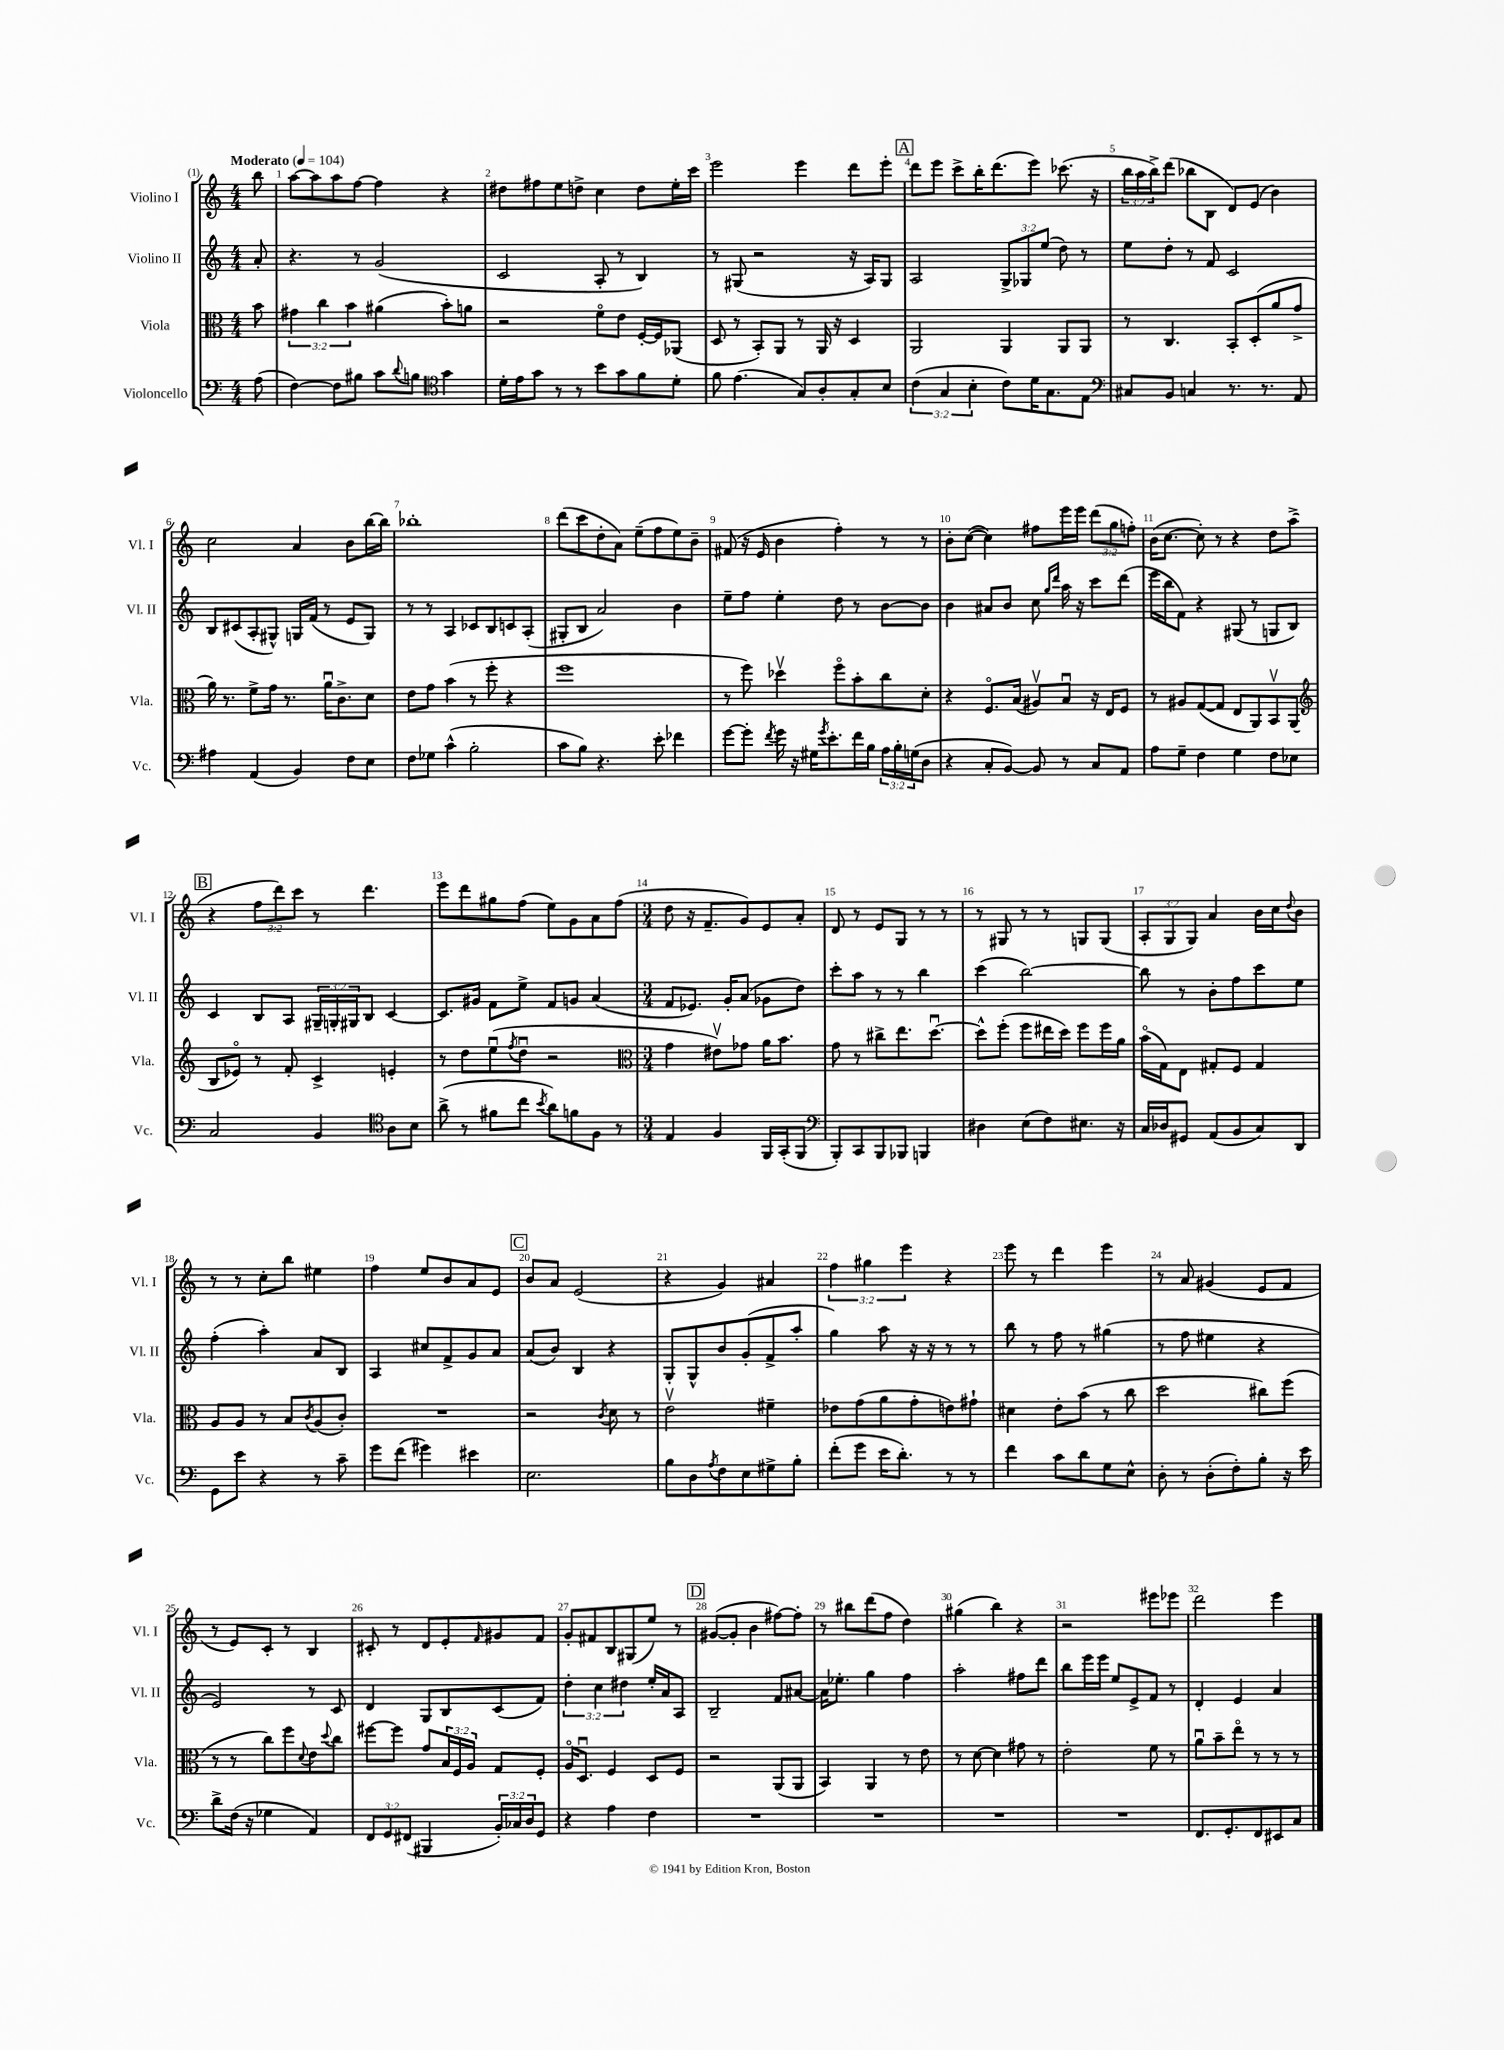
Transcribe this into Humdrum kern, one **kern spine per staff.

**kern	**kern	**kern	**kern
*staff4	*staff3	*staff2	*staff1
*clefF4	*clefC3	*clefG2	*clefG2
*k[]	*k[]	*k[]	*k[]
*M4/4	*M4/4	*M4/4	*M4/4
*MM104	*MM104	*MM104	*MM104
(8A	8b	8a'	8bb
=	=	=	=
[4F)	6g#	4.r	[8aa
.	.	.	8aa]
.	6cc	.	.
8F]	.	.	8aa
.	6b	.	.
8B#	.	8r	[8ff
8c	(4a#	(2g	4ff]
8qqd	.	.	.
8B	.	.	.
*clefC4	*	*	*
4g	8b')	.	4r
.	8a	.	.
=	=	=	=
16d'	2r	2c	8dd#
16e	.	.	.
8g	.	.	8ff#
8r	.	.	8ee
8r	.	.	8dd^
8b	8fo	8A'	4cc
8g	8e	8r	.
8f	[16F'	4B)	8dd
.	16F]	.	.
8d'	(8AA-	.	16ee'
.	.	.	16ccc
=	=	=	=
8f	8D	8r	2eee
(4.e	8r	(8G#	.
.	8BB')	2r	.
.	8AA	.	.
8G)	8r	.	4eee
8A'	16AA	.	.
.	16r	.	.
8G'	4D	16r	8ddd
.	.	16A)	.
8B	.	8G#	8eee'
=	=	=	=
(6c	2AA	2A	8ddd
.	.	.	8eee
6G	.	.	.
.	.	.	8ccc^
6B'	.	.	.
.	.	.	16bb'
.	.	.	(8.ddd
8c)	4AA	12G^	.
.	.	12G-	.
16d	.	.	8eee)
.	.	(12ee	.
8.G	.	.	.
.	8AA	8dd)	(8.ccc-
8E	8AA	8r	.
.	.	.	16r
=	=	=	=
*clefF4	*	*	*
8C#	8r	8ee	24bb
.	.	.	24aa
.	.	.	24bb^)
8BB	4.C	8dd'	(8ddd
4C	.	8r	8bb-
.	.	8f	8B
8.r	8BB'	2c	8d)
.	(8D'	.	(8e
8.r	.	.	.
.	8a	.	4b)
8AA	8g^	.	.
=	=	=	=
4A#	16a)	8B	2cc
.	8.r	.	.
.	.	(8c#	.
(4AA	8f^	8A'	.
.	16g	8G#^^)	.
.	8.r	.	.
4BB)	.	16G	4a
.	.	(16f	.
.	16au	8r	.
.	8.c^	.	.
8F	.	8e	8b
8E	8d	8G)	[16bb
.	.	.	16bb]
=	=	=	=
8F	8e	8r	1bb-'
8G-	8g	8r	.
(4c^^	(4b	4A	.
2B'	8r	8c-	.
.	8ff'	8B	.
.	4r	8c	.
.	.	(8A'	.
=	=	=	=
8c	1ff	8G#'	(8ddd
8B)	.	8B	8ccc
4.r	.	2a)	8dd'
.	.	.	8a)
.	.	.	(8ee~
8e'	.	.	8ff
4f-	.	4b	8ee)
.	.	.	8b~
=	=	=	=
[8g	8r	8ee~	(8f#
8g']	8ff)	8ff	16r
.	.	.	16e
8qf	.	.	.
16g	4dd-v	4ee'	4b
16r	.	.	.
16G#	.	.	.
8qg	.	.	.
8.e'	.	.	.
.	8ffo	8dd	4ff')
16f	8b'	8r	.
16B	.	.	.
24A	8cc	[8b	8r
24B'	.	.	.
(24G	.	.	.
8D	8d'	8b]	8r
=	=	=	=
4r	4r	4b	8b'
.	.	.	([8cc
8C'	8.Fo	8a#	4cc])
[8BB)	.	8b	.
.	(16B	.	.
8BB]	8A#v)	8cc	8ff#
.	.	16qqgg	.
.	.	16qqddd	.
8r	8Bu	16aa	16eee
.	.	16r	16eee
8C	16r	8ccc	(12ddd
.	16E	.	.
.	.	.	12gg
8AA	8F	(8ddd	.
.	.	.	12ff')
=	=	=	=
8A	8r	16eee	(16b
.	.	16bb	[8.cc
8G~	8A#	8f)	.
4F	([8G	4r	8cc'])
.	8G]	.	8r
4G	8E	(8G#	4r
.	8AA)	8r	.
8F	8BBv	8G	8dd
8E-	(8AA	8B)	(8aa^
=	=	=	=
*	*clefG2	*	*
2C	8B	4c	4r
.	8e-o)	.	.
.	8r	8B	12ff
.	.	.	12ddd)
.	8f'	8A	.
.	.	.	12ccc
4BB	4c^	24G#~	8r
.	.	24G'	.
.	.	24G#	.
.	.	8B	4.ddd
*clefC4	*	*	*
8A	4e'	[4c	.
8B	.	.	.
=	=	=	=
(8a^	8r	8.c]	8eee
8r	8dd	.	8ddd
.	.	16g#	.
8f#	(8eeu	8f	8gg#
.	8qff	.	.
8cc	8ddu	8ee^	(8ff
8qb	.	.	.
8a)	2r	8f	8ee)
8f	.	8g	8g
8F	.	(4a	8a
8r	.	.	(8ff
=	=	=	=
*	*clefC3	*	*
*M3/4	*M3/4	*M3/4	*M3/4
4E	4g	8f	8dd
.	.	8.e-)	16r
.	.	.	8.f~
4F	8e#v)	.	.
.	.	16g'	.
.	8g-	(8a	8g)
16FF	16a	8g-	8e
(16GG'	8.b	.	.
8FF	.	8dd)	8a'
=	=	=	=
*clefF4	*	*	*
8BBB')	8g	8ccc'	8d
8CC	8r	8aa	8r
8BBB	8cc#^	8r	8e
8BBB-	8.ee	8r	8G
4BBB	.	4bb	8r
.	[8.ddu	.	.
.	.	.	8r
=	=	=	=
4D#	8dd^^]	(4ccc	8r
.	(8ff'	.	8G#
(8E	8ff	[2bb)	8r
8F)	16ee#	.	8r
.	16dd)	.	.
8.E#	8ff	.	8G
.	16ff	.	(8G
16r	16a	.	.
=	=	=	=
16C	(16bo	8bb]	12A'
16D-	16G)	.	.
.	.	.	12G
8GG#	8E	8r	.
.	.	.	12G)
(8AA	8G#'	8b'	4a
8BB	8F	8ff	.
8C)	4G#	8ccc	16b
.	.	.	16cc
.	.	.	8qqdd
8DD	.	8ee	8b
=	=	=	=
8GG	8A	(4ff'	8r
8e	8A	.	8r
4r	8r	4aa')	8cc'
.	8B	.	8bb
.	8qc	.	.
8r	(8A	8a	4ee#
8c~	8c')	8B	.
=	=	=	=
8g	2.r	4A	4ff
(8f	.	.	.
4g#)	.	8cc#	8ee
.	.	8f^	8b
4e#	.	8g	8a
.	.	8a	8e
=	=	=	=
2.E	2r	(8a	8b
.	.	8b)	8a
.	.	4B	(2e
.	8qc	.	.
.	8d	4r	.
.	8r	.	.
=	=	=	=
8B	2ev	8G'	4r
8D	.	8G^^	.
8qA	.	.	.
8F	.	8b	4g)
8E	.	(8g'	.
8G#^	4f#~	8f^	4a#
8B'	.	8aa'	.
=	=	=	=
(8f'	8e-	4gg)	6ff
8g	(8g	.	.
.	.	.	6gg#
16e	8a	8aa	.
8.d')	.	.	.
.	.	.	6eee
.	8g'	16r	.
.	.	16r	.
8r	8e)	8r	4r
8r	8g#`	8r	.
=	=	=	=
4f	4d#	8bb	8eee
.	.	8r	8r
8c	8e'	8ff	4ddd
8d	(8b	8r	.
8G	8r	(4gg#	4eee
8E^^	8cc	.	.
=	=	=	=
8D'	2dd	8r	8r
8r	.	8ff	8a
(8D'	.	4ee#	(4g#
8F')	.	.	.
8B'	8cc#)	4r	8e
16r	(8ff	.	8f
16e	.	.	.
=	=	=	=
8d^	8r	2e)	8r
(16F	8r	.	8e)
16r	.	.	.
4G-	8cc)	.	8c'
.	8ff	.	8r
.	8qqd	.	.
4AA)	8e	8r	4B
.	8qqdd	.	.
.	8cc	8c	.
=	=	=	=
12FF	[8ff#	4d	8c#'
12GG	.	.	.
.	8ff#]	.	8r
(12FF#	.	.	.
4BBB#	8g	8G	8d
.	24B	8B	8e'
.	24F	.	.
.	24A	.	.
.	.	.	16qqf
24BB')	8G	(8c	8g#
24C-	.	.	.
24D	.	.	.
8GG	8F'	8f)	8f
=	=	=	=
4r	16Ao	6dd'	8g'
.	8.Du	.	.
.	.	.	8f#
.	.	6cc	.
4A	4F	.	8B
.	.	6dd#	.
.	.	.	(8G#
4F	8D	16ee'	8ee)
.	.	16a	.
.	8F	8A	8r
=	=	=	=
2.r	2r	2B~	([8g#
.	.	.	8g#']
.	.	.	4b
.	(8AA	8f	[8ff#)
.	8AA	[8a#	8ff#']
=	=	=	=
2.r	4BB)	16a#]	8r
.	.	8.ee-'	.
.	.	.	8bb#
.	4AA	4gg	(8ddd
.	.	.	8ff
.	8r	4ff	4dd)
.	8e	.	.
=	=	=	=
2.r	8r	2aa'	(4gg#
.	[8d	.	.
.	4d]	.	4bb)
.	8g#	8ff#	4r
.	8r	8ddd	.
=	=	=	=
2.r	2e'	8bb	2r
.	.	16eee	.
.	.	16eee	.
.	.	8ee	.
.	.	8e^	.
.	8f	8f	8eee#
.	8r	8r	8eee-
=	=	=	=
8.FF	8au	4d'	2ddd
.	8b~	.	.
8.GG'	.	.	.
.	8eeo	4e	.
8FF	8r	.	.
8EE#	8r	4a	4eee
8C	8r	.	.
==	==	==	==
*-	*-	*-	*-
